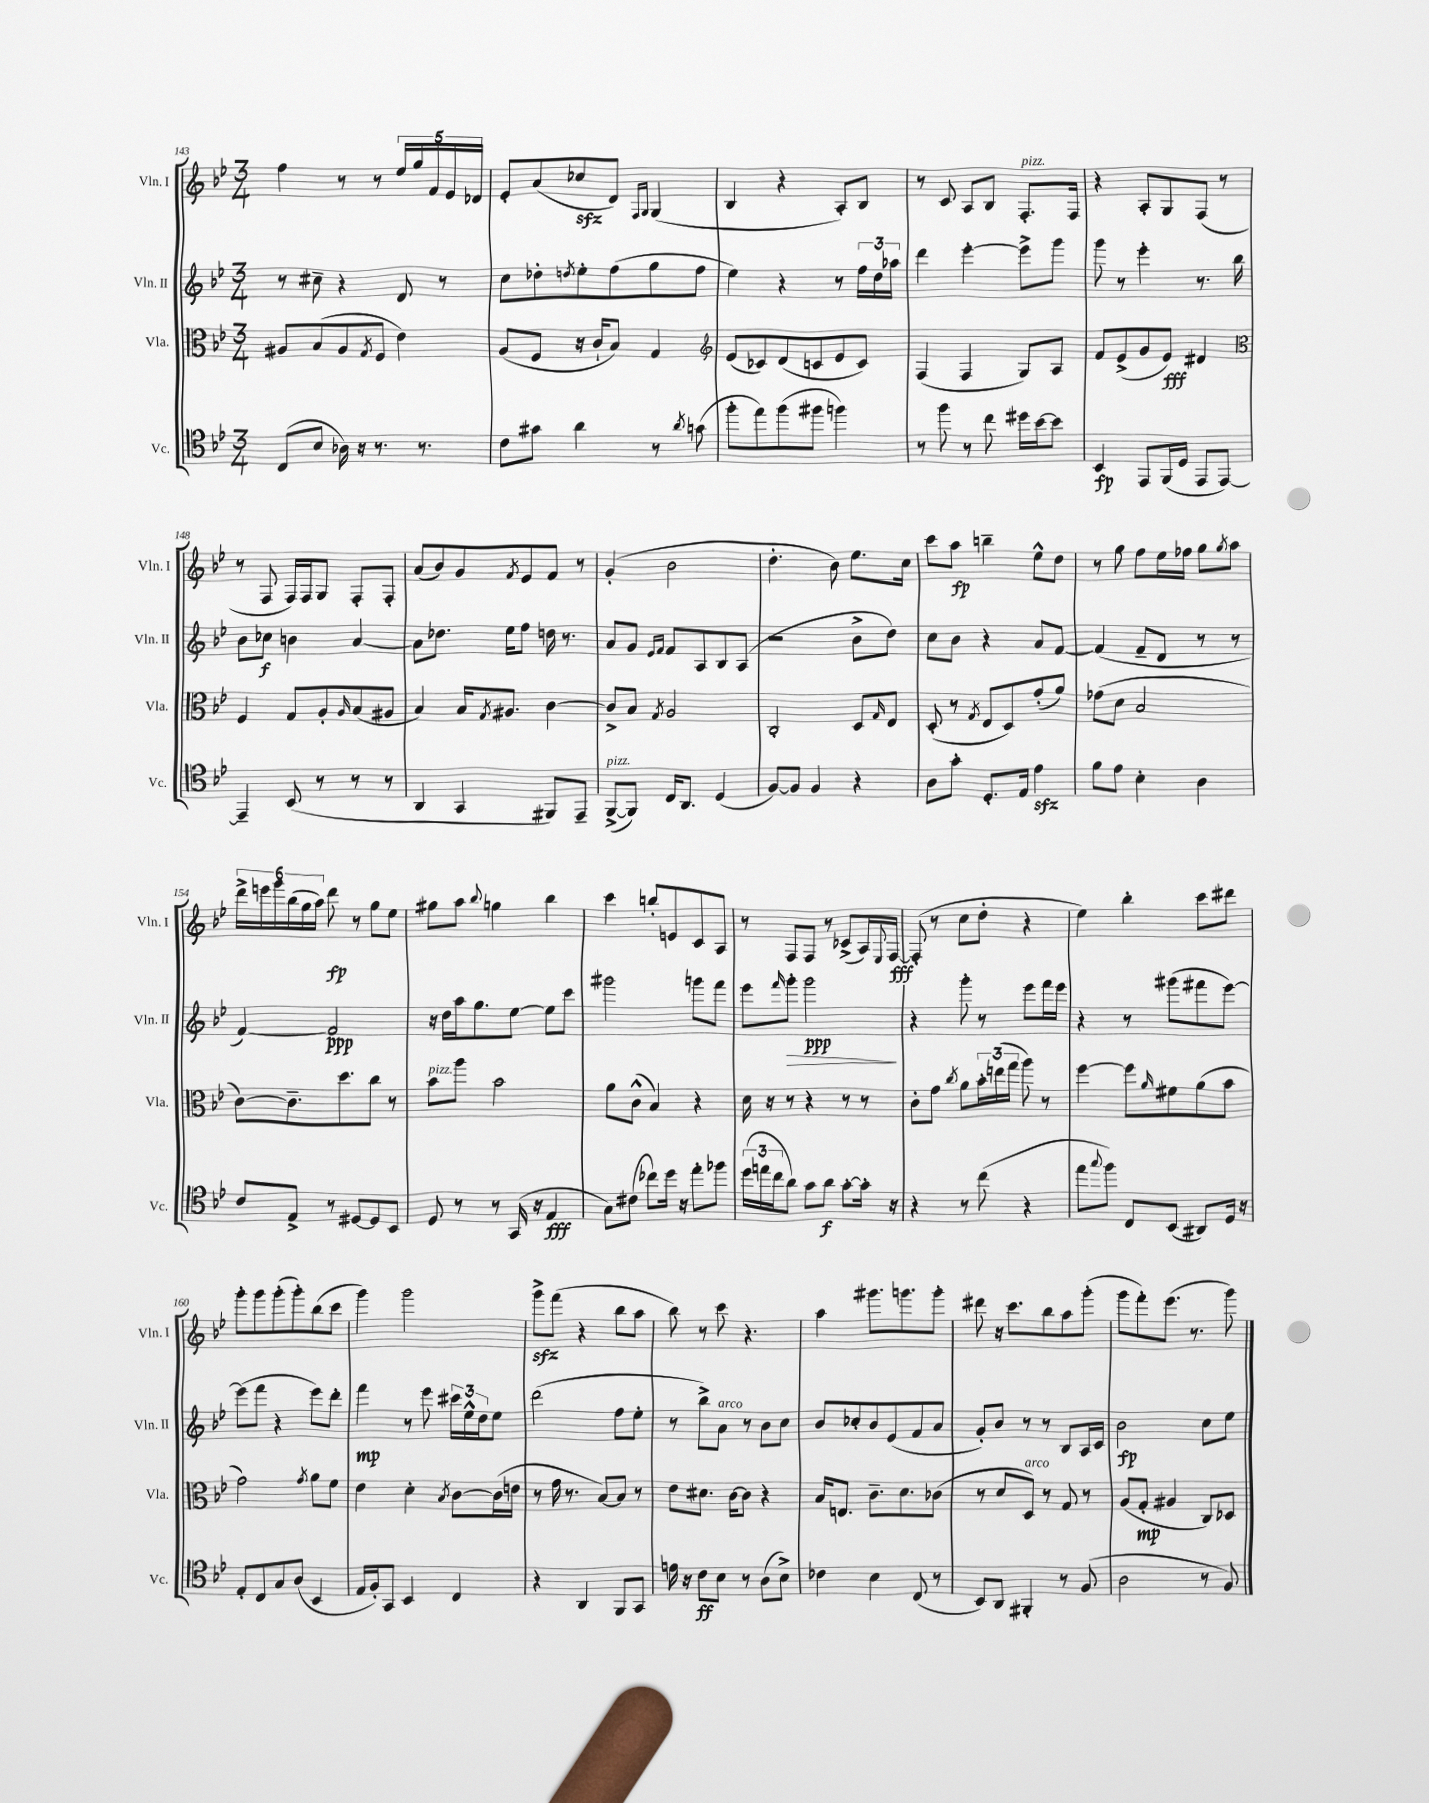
<<
\new StaffGroup <<
\new Staff = "s0" \with { instrumentName = "Vln. I" shortInstrumentName = "Vln. I" } {
    \clef treble \key bes \major \numericTimeSignature \time 3/4
    f''4 r8 r8 \tuplet 5/4 { ees''16 g''16 f'16 ees'16 des'16 } |
    ees'8-. a'8( ces''8\sfz d'8) \grace { f16 g16 } g4( |
    bes4 r4 a8-.) bes8 |
    r8 c'8 a8 bes8 f8.-.^\markup { \italic "pizz." } f16 |
    r4 a8-. g8 f8( r8 |
    r8 f8 f16) f16 g8 f8-. f8-. |
    a'8( bes'8) g'8 \acciaccatura { f'8 } ees'8 f'8 r8 |
    g'4-.( bes'2 |
    d''4.-. bes'8) ees''8. c''16 |
    c'''8 a''8\fp b''4-- ees''8-^ d''8 |
    r8 g''8 f''8 ees''16 fes''16 g''8 \acciaccatura { g''8 } a''8 |
    \tuplet 6/4 { d'''16-> e'''16 g'''16 bes''16( g''16 a''16) } d'''8\fp r8 g''8 ees''8 |
    gis''8 a''8 \appoggiatura { bes''8 } g''4 bes''4 |
    c'''4 b''8-. e'8 c'8 a8 |
    r8 f8 f8 r8 ces'8->( a16) \appoggiatura { ees8 } f16~\fff |
    f8-.( r8 c''8 d''8-. r4 |
    ees''4) bes''4-. c'''8 dis'''8 |
    g'''8-. g'''8 g'''8-.( g'''8-.) bes''8( c'''8 |
    g'''4) g'''2 |
    g'''8->\sfz f'''8( r4 bes''8 a''8 |
    bes''8) r8 c'''8 r4. |
    a''4 gis'''8. g'''8. g'''8-. |
    dis'''8 r16 c'''8. bes''8 a''8 g'''8-.( |
    g'''8 f'''8-.) ees'''8.( r8. g'''8) \bar "|." |
}
\new Staff = "s1" \with { instrumentName = "Vln. II" shortInstrumentName = "Vln. II" } {
    \clef treble \key bes \major \numericTimeSignature \time 3/4
    r8 cis''8-- r4 d'8 r8 |
    c''8 des''8-. \acciaccatura { d''8 } ees''8-. f''8( g''8 f''8 |
    ees''4) r4 r8 \tuplet 3/2 { f''16 d''16 aes''16 } |
    d'''4 ees'''4~-. ees'''8-> g'''8 |
    g'''8 r8 ees'''4-. r8. bes''16 |
    bes'8 ces''8\f b'4 a'4~ |
    a'8 des''8. ees''16 f''8 d''16 r8. |
    a'8 g'8 \grace { ees'16 f'16 } f'8 a8 bes8 a8( |
    r2 bes'8-> d''8) |
    c''8 bes'8 r4 a'8 f'8~ |
    f'4( f'8-- d'8 r8 r8 |
    f'4~) f'2\ppp |
    r16 d''16 a''16 g''8. ees''8~ ees''8 c'''8 |
    gis'''2 g'''8 f'''8 |
    ees'''8 \grace { f'''16 } g'''8-.\> g'''2\ppp\! |
    r4 g'''8-. r8 ees'''8 f'''16 ees'''16 |
    r4 r8 gis'''8( fis'''8 ees'''8~) |
    ees'''8( f'''8 r4 ees'''8) d'''8-. |
    f'''4\mp r8 ees'''8 \tuplet 3/2 { cis'''16 ees''16-^ d''16 } ees''8 |
    d'''2( f''8 ees''8-. |
    r8 bes''8->) a'8^\markup { \italic "arco" } r8 bes'8 c''8 |
    bes'8 ces''8-. bes'8 ees'8( f'8 a'8 |
    g'8-.) bes'8 r8 r8 bes8 a16 c'16 |
    bes'2\fp c''8 ees''8 \bar "|." |
}
\new Staff = "s2" \with { instrumentName = "Vla." shortInstrumentName = "Vla." } {
    \clef alto \key bes \major \numericTimeSignature \time 3/4
    ais8 bes8( ais8 \acciaccatura { g8 } f8 ees'4) |
    a8( f8 r16 c'16-! bes8) g4 |
    \clef treble ees'8( ces'8) d'8( c'8 ees'8 c'8) |
    f4( f4 g8) a8 |
    f'8 ees'8->( g'8 ees'8\fff) dis'4 |
    \clef alto f4 g8 a8-. \grace { a16 } bes8( ais8 |
    bes4) bes16 \acciaccatura { g8 } ais8. c'4~ |
    c'8-> bes8 \acciaccatura { g8 } a2 |
    c2-. d8 \grace { g16 } ees8 |
    d8-.( r8 \acciaccatura { g8 } ees8 d8) g'8-.( a'8) |
    ges'8( d'8 bes2 |
    c'8~) c'8.-- d''8. c''8 r8 |
    bes'8^\markup { \italic "pizz." } a''8 bes'2 |
    a'8 c'8-^( bes4) r4 |
    d'16 r16 r8 r4 r8 r8 |
    c'8-. g'8 \acciaccatura { c''8 } a'8 \tuplet 3/2 { bes'16-. e''16( g''16 } a''8) r8 |
    f''4~ f''8 \grace { a'16 } fis'8 a'8( bes'8 |
    g'2) \acciaccatura { g'8 } a'8 f'8 |
    ees'4 d'4-. \acciaccatura { bes8 } c'8~ c'16( e'16 |
    r8 g'16 r8. bes8~) bes8 r8 |
    ees'8 dis'8. c'16~ c'8 r4 |
    bes16 e8. c'8.-- d'8. ces'8( |
    r8 d'8 d8^\markup { \italic "arco" }) r8 g8 r8 |
    a8( g8-.\mp ais4 c8) des8 \bar "|." |
}
\new Staff = "s3" \with { instrumentName = "Vc." shortInstrumentName = "Vc." } {
    \clef tenor \key bes \major \numericTimeSignature \time 3/4
    c8( bes8 aes16) r16 r8. r8. |
    c'8 gis'8 a'4 r8 \acciaccatura { a'8 } g'8( |
    f''8-. ees''8) f''8( fis''8 f''4) |
    r8 f''8 r8 c''8 dis''16 bes'16~ bes'8 |
    bes,4\fp ees,8 f,16( d16 ees,8 ees,8~) |
    ees,4-- bes,8( r8 r8 r8 |
    a,4 g,4 fis,8) ees,8-- |
    f,8~->^\markup { \italic "pizz." }( f,8) c16 a,8. d4( |
    f8~) f8 f4 r4 |
    a8 g'8-. d8.-. ees16 ees'4\sfz |
    f'8 ees'8 bes4-. a4 |
    c'8 ees8-> r8 dis8~ dis8 bes,8 |
    d8 r8 r8 g,16( r16 ees4\fff |
    g8) cis'8( ces''8) d''16 r16 ees''8-. fes''8 |
    \tuplet 3/2 { d''16( e''16 c''16 } a'8) g'8 a'8\f g'8~-. g'16-. r16 |
    r4 r8 c''8( r4 |
    ees''8 \appoggiatura { g''8 } f''8) c8 bes,8( ais,8) d16 r16 |
    ees8-. c8 g8 a8( bes,4 |
    ees16 f16-.) g,8 bes,4 c4 |
    r4 a,4 f,8 g,8 |
    e'16 r16 c'8\ff bes8 r8 a8( bes8->) |
    ces'4 bes4 c8( r8 |
    bes,8) a,8 fis,4-. r8 f8( |
    a2 r8 f8) \bar "|." |
}
>>
>>
\layout { \context { \Score currentBarNumber = #143 } }
